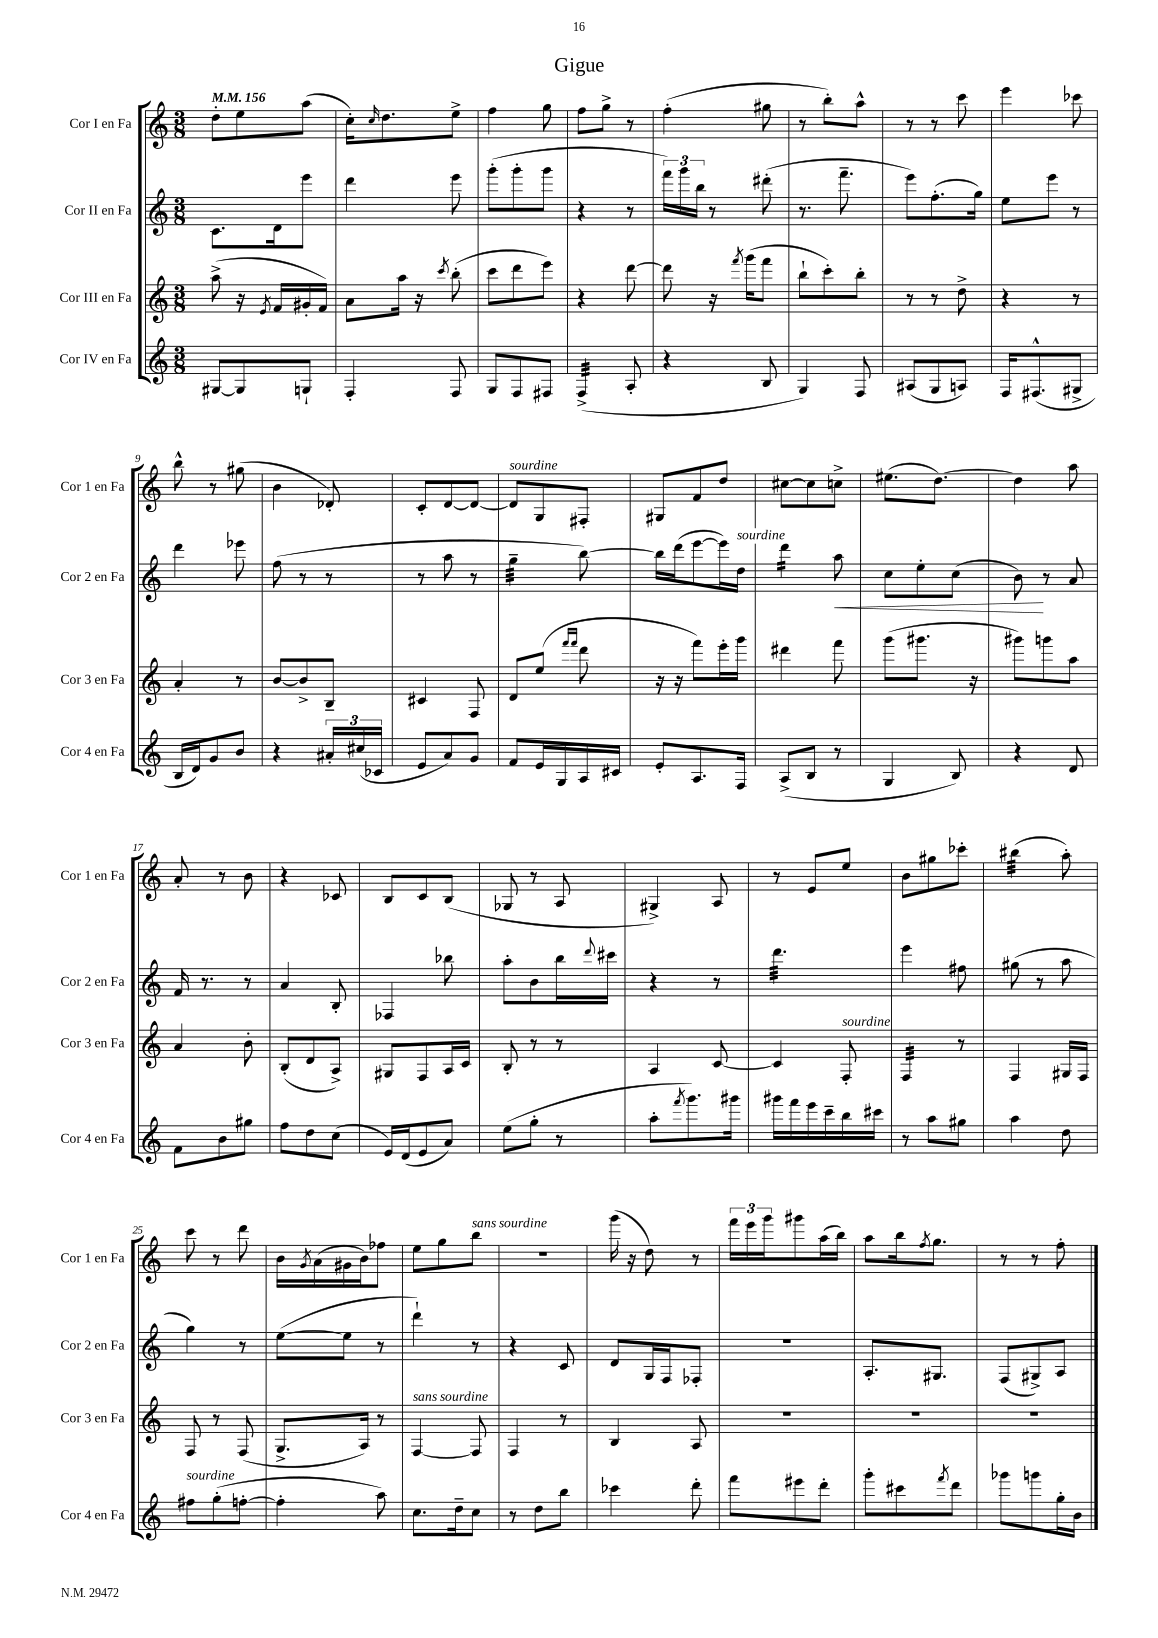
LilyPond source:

\header { title = "Gigue" }
<<
\new StaffGroup <<
\new Staff = "s0" \with { instrumentName = "Cor I en Fa" shortInstrumentName = "Cor 1 en Fa" } {
    \clef treble \key c \major \numericTimeSignature \time 3/8 \tempo 4 = 156
    d''8-. e''8 a''8( |
    c''16-.) \grace { c''16 } d''8. e''8-> |
    f''4 g''8 |
    f''8 g''8-> r8 |
    f''4-.( gis''8 |
    r8 b''8-.) a''8-^ |
    r8 r8 c'''8 |
    e'''4 ces'''8 |
    b''8-^ r8 gis''8( |
    b'4 des'8-.) |
    c'8-. d'8~ d'8~ |
    d'8^\markup { \italic "sourdine" } g8 fis8-. |
    gis8 f'8 d''8 |
    cis''8~ cis''8 c''8-> |
    eis''8.( d''8.~) |
    d''4 a''8 |
    a'8-. r8 b'8 |
    r4 ces'8 |
    b8 c'8 b8( |
    ges8 r8 a8 |
    gis4->) a8 |
    r8 e'8 e''8 |
    b'8 gis''8 ces'''8-. |
    bis''4:32( a''8-.) |
    c'''8 r8 d'''8 |
    b'16 \acciaccatura { g'8 } a'16( gis'16 b'16) fes''8 |
    e''8 g''8 b''8^\markup { \italic "sans sourdine" } |
    R4. |
    g'''16( r16 d''8) r8 |
    \tuplet 3/2 { f'''16 e'''16 g'''16 } gis'''8 a''16( b''16) |
    a''8 b''16 \acciaccatura { f''8 } g''8. |
    r8 r8 f''8-. \bar "|." |
}
\new Staff = "s1" \with { instrumentName = "Cor II en Fa" shortInstrumentName = "Cor 2 en Fa" } {
    \clef treble \key c \major \numericTimeSignature \time 3/8
    c'8. d'16 e'''8 |
    d'''4 e'''8 |
    g'''8-.( g'''8-. g'''8 |
    r4 r8 |
    \tuplet 3/2 { f'''16) g'''16 b''16 } r8 dis'''8-.( |
    r8. f'''8.-- |
    e'''8) f''8.-.( g''16) |
    e''8 e'''8 r8 |
    d'''4 ees'''8 |
    f''8( r8 r8 |
    r8 a''8 r8 |
    g''4:32-- b''8~) |
    b''16 d'''16( e'''8~ e'''16) d''16^\markup { \italic "sourdine" } |
    d'''4:16 a''8\< |
    c''8 e''8-. c''8( |
    b'8\!) r8 a'8 |
    f'16 r8. r8 |
    a'4 b8-. |
    fes4 bes''8 |
    a''8-. b'8 b''16 \appoggiatura { d'''8 } cis'''16 |
    r4 r8 |
    d'''4.:32 |
    e'''4 fis''8 |
    gis''8( r8 a''8 |
    g''4) r8 |
    e''8~( e''8 r8 |
    d'''4-!) r8 |
    r4 c'8 |
    d'8 g16 f16 fes8-. |
    R4. |
    a8.-. gis8. |
    f8( gis8->) a8 \bar "|." |
}
\new Staff = "s2" \with { instrumentName = "Cor III en Fa" shortInstrumentName = "Cor 3 en Fa" } {
    \clef treble \key c \major \numericTimeSignature \time 3/8
    a''8->( r16 \acciaccatura { e'8 } f'16 gis'16-. f'16) |
    a'8 a''16 r16 \acciaccatura { c'''8 } b''8-.( |
    c'''8 d'''8 e'''8) |
    r4 d'''8~ |
    d'''8 r16 \acciaccatura { f'''8 } g'''16( f'''8 |
    b''8-! c'''8-.) b''8-. |
    r8 r8 d''8-> |
    r4 r8 |
    a'4-. r8 |
    b'8~ b'8-> b8-- |
    cis'4 f8 |
    d'8 e''8( \grace { f'''16 f'''16 } d'''8 |
    r16 r16 f'''8) e'''16-. g'''16 |
    dis'''4 f'''8 |
    g'''8( gis'''8. r16 |
    gis'''8) g'''8 a''8 |
    a'4 b'8-. |
    b8-.( d'8 a8->) |
    gis8 f8 a16 c'16 |
    b8-. r8 r8 |
    a4 c'8~ |
    c'4 f8-.^\markup { \italic "sourdine" } |
    f4:32 r8 |
    f4 gis16 f16 |
    f8 r8 f8( |
    g8.-> a16) r8 |
    f4~^\markup { \italic "sans sourdine" } f8 |
    f4 r8 |
    b4 a8 |
    R4. |
    R4. |
    R4. \bar "|." |
}
\new Staff = "s3" \with { instrumentName = "Cor IV en Fa" shortInstrumentName = "Cor 4 en Fa" } {
    \clef treble \key c \major \numericTimeSignature \time 3/8
    gis8~ gis8 g8-! |
    f4-. f8 |
    g8 f8 fis8 |
    f4:32->( a8-. |
    r4 b8 |
    g4) f8 |
    ais8( g8 a8) |
    f16 fis8.-^( gis8-> |
    b16 d'16) g'8 b'8 |
    r4 \tuplet 3/2 { ais'16-. cis''16( ces'16 } |
    e'8 a'8) g'8 |
    f'8 e'16 g16 a16 cis'16 |
    e'8-. a8. f16 |
    a8->( b8 r8 |
    g4 b8) |
    r4 d'8 |
    f'8 b'8 gis''8 |
    f''8 d''8 c''8( |
    e'16) d'16( e'8 a'8) |
    e''8( g''8-. r8 |
    a''8-. \acciaccatura { f'''8 } g'''8.) gis'''16 |
    gis'''16 f'''16 e'''16 c'''16-- b''16 cis'''16 |
    r8 a''8 gis''8 |
    a''4 d''8 |
    fis''8^\markup { \italic "sourdine" } g''8-.( f''8~-. |
    f''4-. a''8) |
    c''8. d''16-- c''8 |
    r8 d''8 b''8 |
    ces'''4 d'''8-. |
    f'''8 eis'''8 d'''8-. |
    g'''8-. cis'''8 \acciaccatura { f'''8 } d'''8 |
    ges'''8 g'''8 g''16-. b'16 \bar "|." |
}
>>
>>
